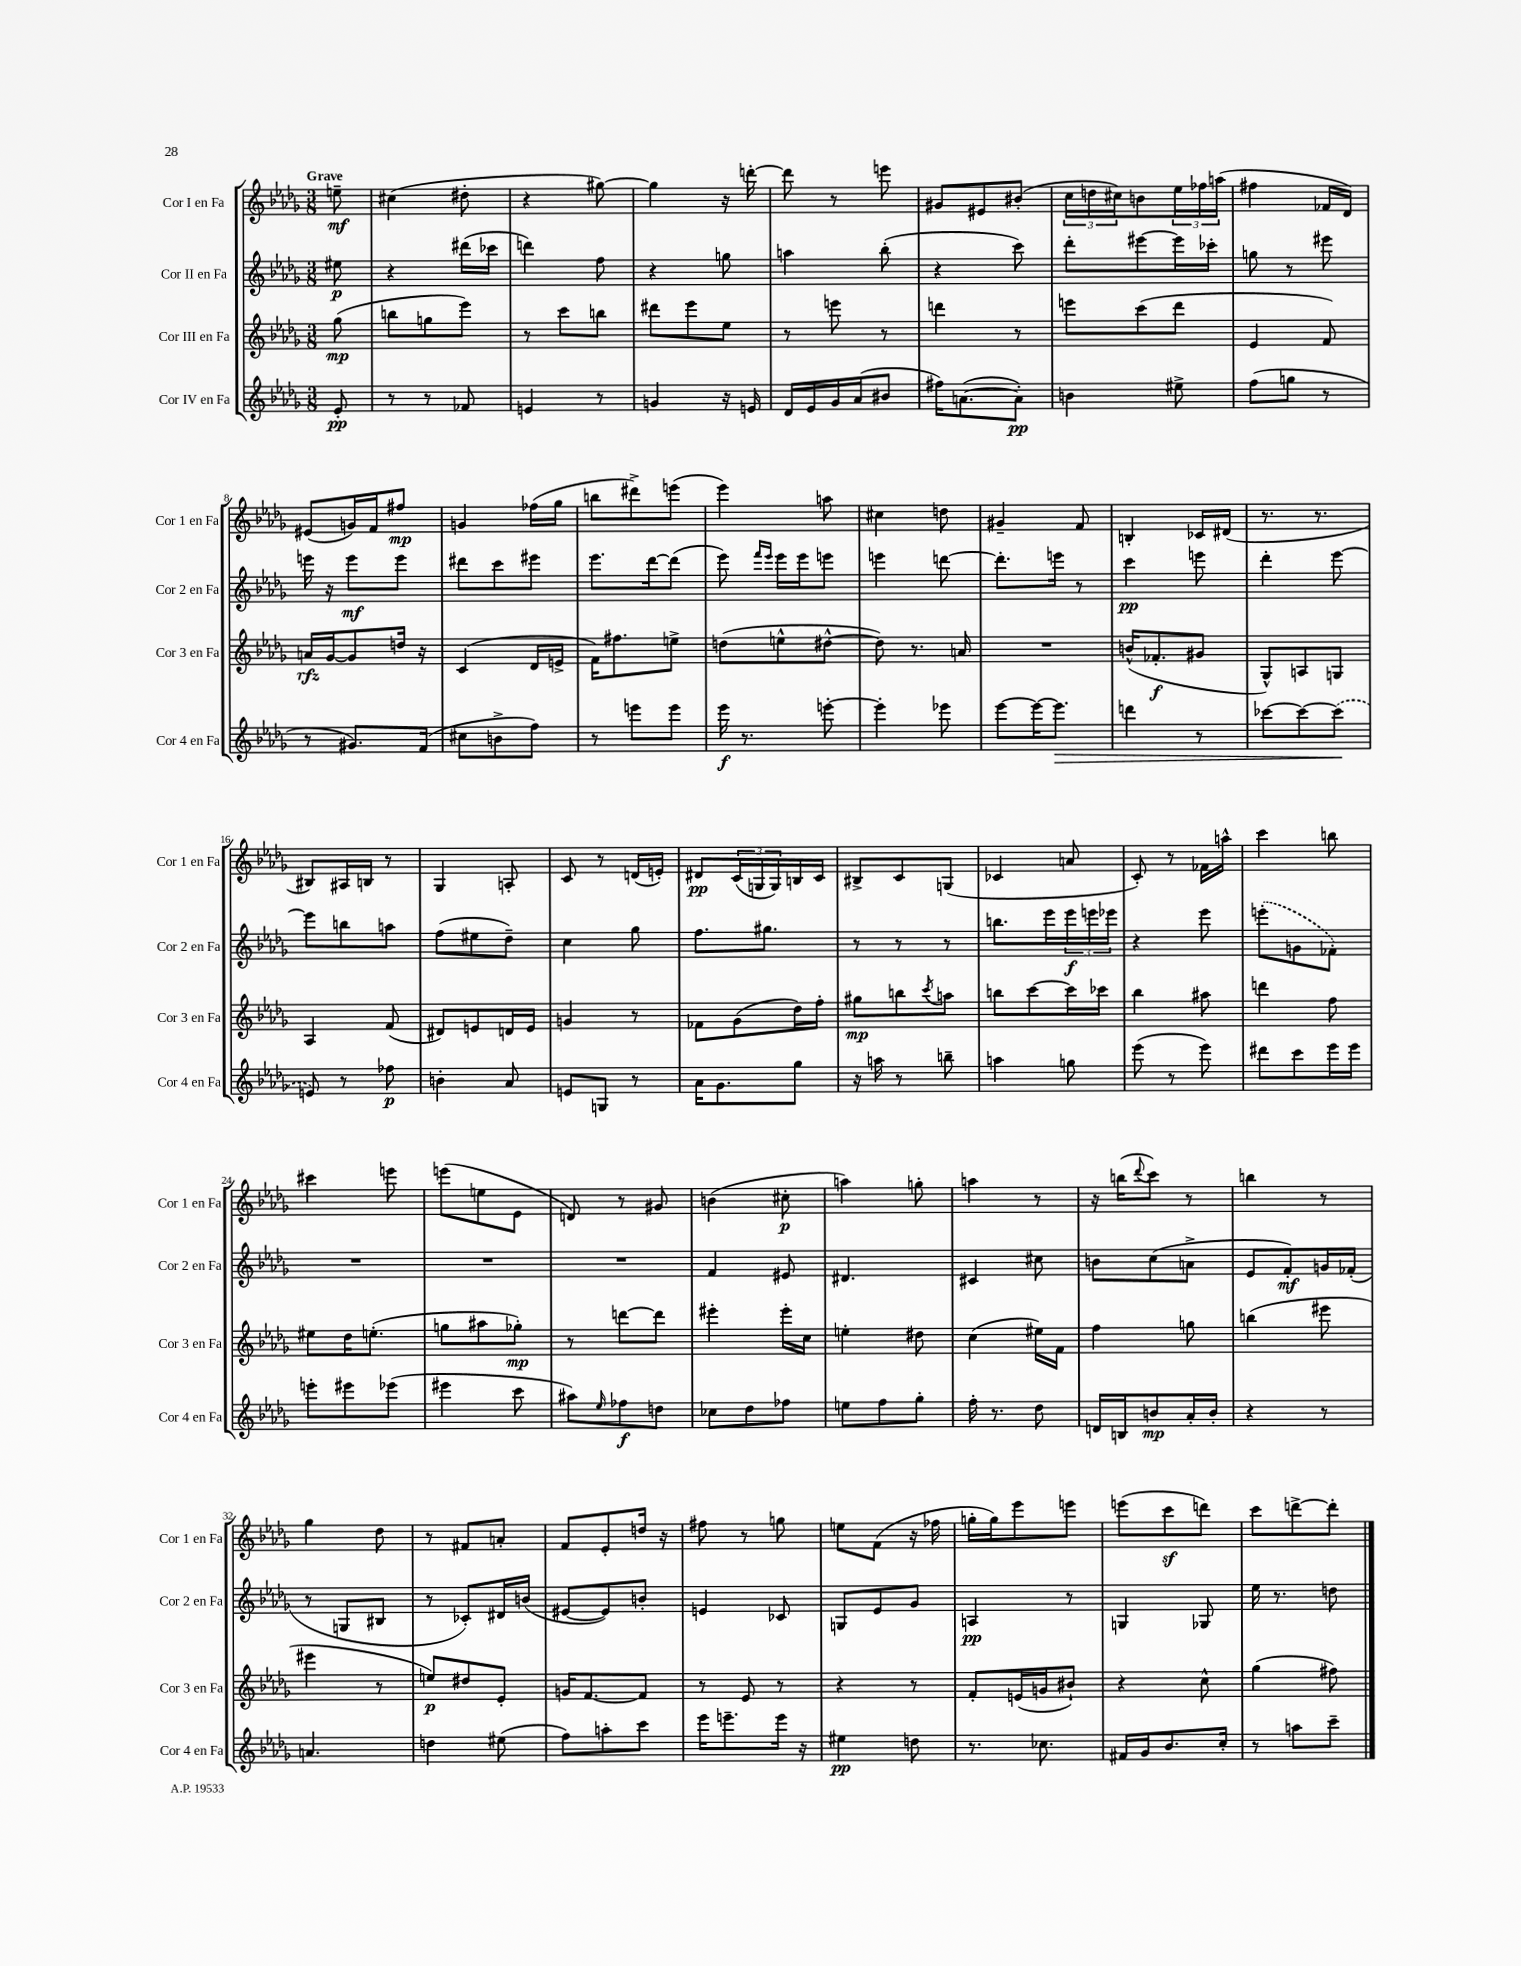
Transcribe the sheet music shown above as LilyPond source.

<<
\new StaffGroup <<
\new Staff = "s0" \with { instrumentName = "Cor I en Fa" shortInstrumentName = "Cor 1 en Fa" } {
    \clef treble \key des \major \numericTimeSignature \time 3/8 \partial 8 \tempo "Grave"
    e''8--\mf |
    cis''4( dis''8-. |
    r4 gis''8~) |
    gis''4 r16 d'''16~-. |
    d'''8 r8 e'''8 |
    gis'8 eis'8 bis'8-.( |
    \tuplet 3/2 { c''16 d''16 cis''16) } b'8 \tuplet 3/2 { ees''16 fes''16 a''16( } |
    fis''4 fes'16 des'16) |
    eis'8( g'16) f'16 fis''8\mp |
    g'4 fes''16( ges''16 |
    b''8 dis'''8->) e'''8( |
    ees'''4) a''8 |
    cis''4 d''8 |
    gis'4-- f'8 |
    b4-. ces'16 dis'16( |
    r8. r8. |
    bis8) ais16 b16 r8 |
    ges4 a8-. |
    c'8 r8 d'16( e'16-.) |
    dis'8\pp \tuplet 3/2 { c'16( g16 g16) } b16 c'16 |
    bis8-> c'8 g8( |
    ces'4 a'8 |
    c'8-.) r8 fes'16 a''16-^ |
    c'''4 b''8 |
    cis'''4 e'''8 |
    e'''8( e''8 ees'8 |
    d'8) r8 gis'8 |
    b'4( cis''8-.\p |
    a''4) g''8-. |
    a''4 r8 |
    r16 b''16( \appoggiatura { des'''8 } c'''8) r8 |
    b''4 r8 |
    ges''4 des''8 |
    r8 fis'8 a'8-. |
    f'8 ees'8-. d''16 r16 |
    fis''8 r8 g''8 |
    e''8 f'8( r16 fes''16 |
    g''16-. g''16) ees'''8 e'''8 |
    e'''8( c'''8\sf d'''8) |
    c'''8 d'''8~-> d'''8-. \bar "|." |
}
\new Staff = "s1" \with { instrumentName = "Cor II en Fa" shortInstrumentName = "Cor 2 en Fa" } {
    \clef treble \key des \major \numericTimeSignature \time 3/8 \partial 8
    eis''8\p |
    r4 dis'''16( ces'''16 |
    d'''4) f''8 |
    r4 g''8 |
    a''4 bes''8-.( |
    r4 c'''8) |
    des'''8-. eis'''8~ eis'''16 ces'''16-. |
    g''8 r8 eis'''8 |
    e'''16 r16 e'''8\mf e'''8 |
    dis'''8 c'''8 eis'''8 |
    ees'''8. des'''16~ des'''8( |
    ees'''8) \grace { f'''16 ees'''16 } ees'''16 ees'''16 e'''8 |
    e'''4 d'''8~ |
    d'''8.-. e'''16 r8 |
    c'''4\pp e'''8 |
    des'''4-. ees'''8~ |
    ees'''8 b''8 a''8 |
    f''8( eis''8 des''8--) |
    c''4 ges''8 |
    f''8. gis''8. |
    r8 r8 r8 |
    b''8. ees'''16 \tuplet 3/2 { ees'''16\f e'''16 ees'''16 } |
    r4 ees'''8 |
    \once \slurDashed e'''8-.( g'8 fes'8-.) |
    R4. |
    R4. |
    R4. |
    f'4 eis'8 |
    dis'4. |
    cis'4 cis''8 |
    b'8 c''8( a'8-> |
    ees'8 f'8-.\mf) g'16 fes'16-.( |
    r8 g8 bis8 |
    r8 ces'8-.) dis'16 b'16( |
    eis'8~ eis'8) b'8-. |
    e'4 ces'8 |
    g8 ees'8 ges'8 |
    a4\pp r8 |
    g4 ges8 |
    ees''16 r8. d''8 \bar "|." |
}
\new Staff = "s2" \with { instrumentName = "Cor III en Fa" shortInstrumentName = "Cor 3 en Fa" } {
    \clef treble \key des \major \numericTimeSignature \time 3/8 \partial 8
    ges''8\mp( |
    b''8 g''8 ees'''8) |
    r8 c'''8 b''8 |
    dis'''8 ees'''8 ees''8 |
    r8 e'''8 r8 |
    d'''4 r8 |
    e'''8 c'''8( des'''8 |
    ees'4 f'8) |
    a'16\rfz ges'16~ ges'8 d''16 r16 |
    c'4( des'16 e'16-> |
    f'16) fis''8. e''8-> |
    d''8( e''8-^ dis''8~-^ |
    dis''8) r8. a'16 |
    R4. |
    b'16-^( fes'8.-.\f gis'8 |
    ges8-^) a8 g8 |
    aes4 f'8( |
    dis'8) e'8 d'16 e'16 |
    g'4 r8 |
    fes'8 ges'8( des''16) f''16-. |
    gis''8\mp b''8 \acciaccatura { c'''8 } a''8 |
    b''8 c'''8~ c'''16 ces'''16 |
    bes''4 ais''8 |
    d'''4 f''8 |
    eis''8 des''16 e''8.-.( |
    g''8 ais''8 ges''8-.\mp) |
    r8 d'''8~ d'''8 |
    eis'''4-. eis'''16-. c''16 |
    e''4-. dis''8 |
    c''4( eis''16) f'16 |
    f''4 g''8 |
    b''4( eis'''8 |
    eis'''4 r8 |
    e''8\p) dis''8 ees'8-. |
    g'16 f'8.~ f'8 |
    r8 ees'8 r8 |
    r4 r8 |
    f'8-. e'16( g'16 bis'8-!) |
    r4 c''8-^ |
    ges''4( fis''8) \bar "|." |
}
\new Staff = "s3" \with { instrumentName = "Cor IV en Fa" shortInstrumentName = "Cor 4 en Fa" } {
    \clef treble \key des \major \numericTimeSignature \time 3/8 \partial 8
    ees'8-.\pp |
    r8 r8 fes'8 |
    e'4 r8 |
    g'4 r16 e'16 |
    des'16 ees'16 ges'16 aes'16( bis'8 |
    fis''16) a'8.~( a'8-.\pp) |
    b'4 eis''8-> |
    f''8( g''8 r8 |
    r8 gis'8.) f'16( |
    cis''8 b'8-> f''8) |
    r8 e'''8 e'''8 |
    ees'''16\f r8. e'''8~-. |
    e'''4-. ees'''8 |
    ees'''8~ ees'''16~ ees'''8.\> |
    d'''4 r8 |
    ces'''8~ ces'''8~ \once \slurDashed ces'''8\!( |
    e'8) r8 fes''8\p |
    b'4-. aes'8 |
    e'8 g8 r8 |
    aes'16 ges'8. ges''8 |
    r16 a''16 r8 b''8-- |
    a''4 g''8 |
    ees'''8( r8 ees'''8) |
    dis'''8 c'''8 ees'''16 ees'''16 |
    e'''8-. eis'''8 ees'''8( |
    eis'''4 c'''8 |
    ais''8) \grace { ees''16 } fes''8\f d''8 |
    ces''8 des''8 fes''8 |
    e''8 f''8 ges''8-. |
    f''16-. r8. des''8 |
    d'16 b16 b'8\mp aes'16-. b'16-. |
    r4 r8 |
    a'4. |
    d''4 eis''8( |
    f''8) a''8-. c'''8 |
    ees'''16 e'''8.-- e'''16 r16 |
    eis''4\pp d''8 |
    r8. ces''8. |
    fis'16 ges'16 bes'8. c''16-. |
    r8 a''8 c'''8-- \bar "|." |
}
>>
>>
